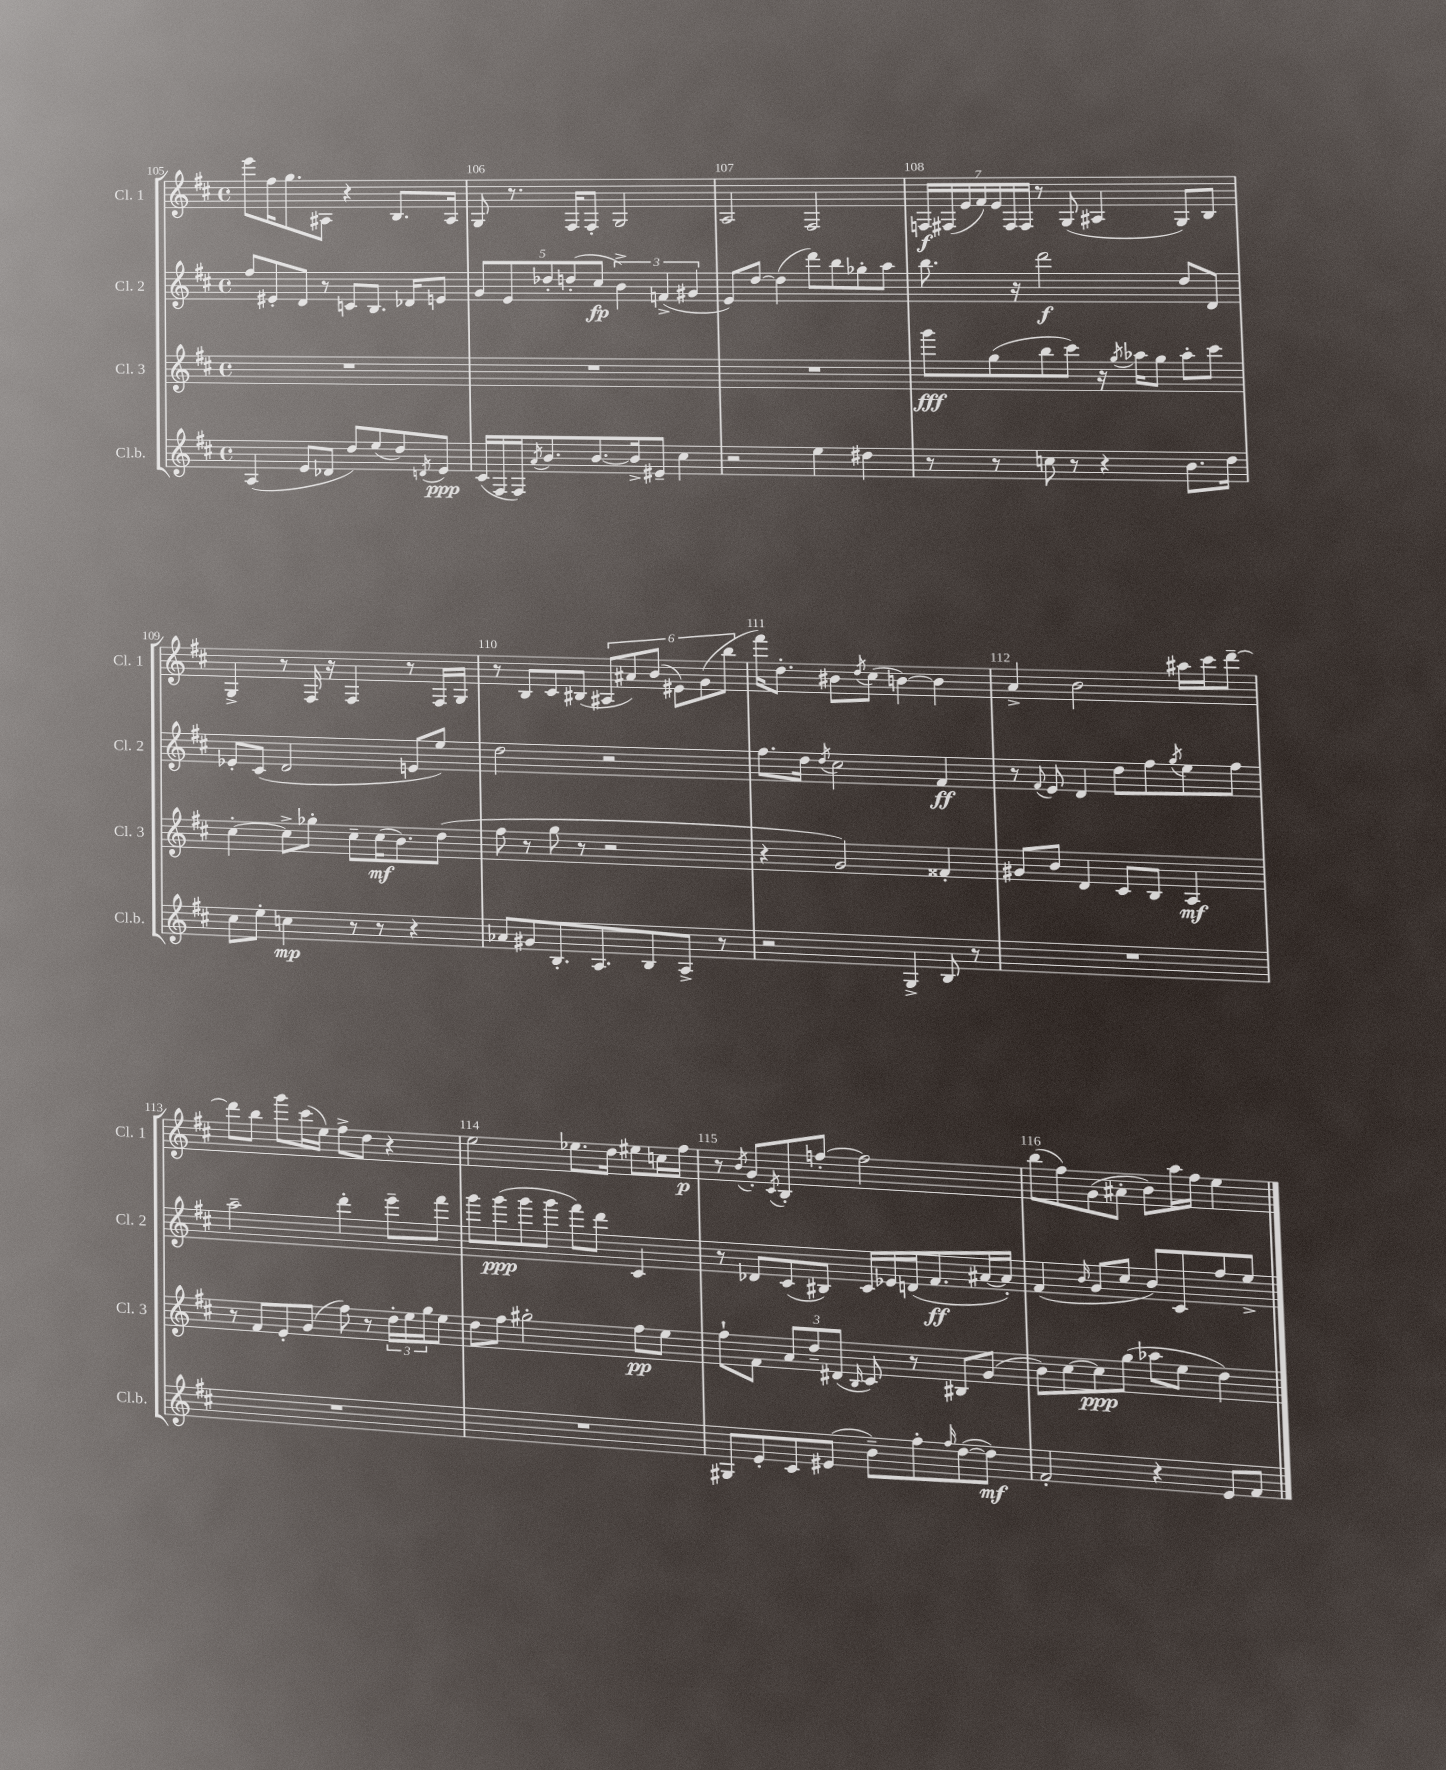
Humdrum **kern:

**kern	**dynam	**kern	**dynam	**kern	**dynam	**kern	**dynam
*part4	*part4	*part3	*part3	*part2	*part2	*part1	*part1
*staff4	*staff4	*staff3	*staff3	*staff2	*staff2	*staff1	*staff1
*I"Cl.b.	*	*I"Cl. 3	*	*I"Cl. 2	*	*I"Cl. 1	*
*I'Cl.b.	*	*I'Cl. 3	*	*I'Cl. 2	*	*I'Cl. 1	*
*clefG2	*	*clefG2	*	*clefG2	*	*clefG2	*
*k[f#c#]	*	*k[f#c#]	*	*k[f#c#]	*	*k[f#c#]	*
*M4/4	*	*M4/4	*	*M4/4	*	*M4/4	*
*met(c)	*	*met(c)	*	*met(c)	*	*met(c)	*
=105	=105	=105	=105	=105	=105	=105	=105
(4A/	.	1r	.	8ff#/L	.	8eee\L	.
.	.	.	.	8e#X'/	.	16ff#\K	.
.	.	.	.	.	.	8.gg\	.
8e/L	.	.	.	8d/J	.	.	.
8d-X/J	.	.	.	8r	.	8A#X\J	.
8dd/L)	.	.	.	8cn/L	.	4r	.
(8ee/	.	.	.	8.B/J	.	.	.
8dd/)	.	.	.	.	.	8.B/L	.
.	.	.	.	16d-X/KL	.	.	.
8qdn/	.	.	.	.	.	.	.
8e/J	ppp	.	.	8en/J	.	.	.
.	.	.	.	.	.	16A#/Jk	.
=106	=106	=106	=106	=106	=106	=106	=106
(16c#/LL	.	1r	.	10g/L	.	8G/	.
16F#/	.	.	.	.	.	.	.
.	.	.	.	10e/	.	.	.
16F#/J)	.	.	.	.	.	8.r	.
8qa/	.	.	.	.	.	.	.
8.b/	.	.	.	.	.	.	.
.	.	.	.	10dd-X'/	.	.	.
.	.	.	.	(10ddn'/	.	.	.
.	.	.	.	.	.	16F#/KL	.
[8.b/	.	.	.	.	.	8F#'/J	.
.	.	.	.	10cc#/J	fp	.	.
.	.	.	.	6b^\)	.	2G/	.
16b^/k]	.	.	.	.	.	.	.
8e#X~/J	.	.	.	.	.	.	.
.	.	.	.	(6fn^/	.	.	.
4cc#\	.	.	.	.	.	.	.
.	.	.	.	6g#X/	.	.	.
=107	=107	=107	=107	=107	=107	=107	=107
2r	.	1r	.	8e/L)	.	2A/	.
.	.	.	.	[8dd/J	.	.	.
.	.	.	.	(4dd\]	.	.	.
4ee\	.	.	.	8ddd\L)	.	2F#/	.
.	.	.	.	8bb\	.	.	.
4dd#X\	.	.	.	8gg-X'\	.	.	.
.	.	.	.	8aa\J	.	.	.
=108	=108	=108	=108	=108	=108	=108	=108
8r	.	8ggg\L	fff	8.bb\	.	28Fn/LL	f
.	.	.	.	.	.	(28F#X/	.
.	.	.	.	.	.	28e/	.
.	.	.	.	.	.	28f#/)	.
8r	.	(8gg\	.	.	.	.	.
.	.	.	.	.	.	28e/	.
.	.	.	.	.	.	28F#/	.
.	.	.	.	16r	.	.	.
.	.	.	.	.	.	28F#/JJ	.
8ccn\	.	8bb\	.	2ddd\	f	8r	.
8r	.	8ccc#\J)	.	.	.	(8G/	.
4r	.	16r	.	.	.	4A#X/	.
.	.	8qgg/	.	.	.	.	.
.	.	16aa-X\KL	.	.	.	.	.
.	.	8gg\J	.	.	.	.	.
8.b\L	.	8aa-'\L	.	8dd/L	.	8G/L)	.
.	.	8ccc#\J	.	8d/J	.	8B/J	.
16dd\Jk	.	.	.	.	.	.	.
!!LO:LB:g=z
=109	=109	=109	=109	=109	=109	=109	=109
8cc#\L	.	[4cc#'\	.	8e-X'/L	.	4G^/	.
8ee'\J	.	.	.	(8c#/J	.	.	.
4ccn\	mp	8cc#^\L]	.	2d/	.	8r	.
.	.	8gg-X'\J	.	.	.	16F#/	.
.	.	.	.	.	.	16r	.
8r	.	8cc#~\L	.	.	.	4F#/	.
8r	.	(16cc#\K	mf	.	.	.	.
.	.	8.b\)	.	.	.	.	.
4r	.	.	.	8en/L	.	8r	.
.	.	(8dd\J	.	8ee/J)	.	16F#/LL	.
.	.	.	.	.	.	16G/JJ	.
=110	=110	=110	=110	=110	=110	=110	=110
8a-X/L	.	8ff#\	.	2dd\	.	8r	.
8g#X/	.	8r	.	.	.	8B/L	.
8.B'/	.	8gg\	.	.	.	8c#/	.
.	.	8r	.	.	.	(8B#X/J	.
8.A/	.	.	.	.	.	.	.
.	.	2r	.	2r	.	12A#X/L	.
.	.	.	.	.	.	12a#X/)	.
8B/	.	.	.	.	.	.	.
.	.	.	.	.	.	(12b/J	.
8A^/J	.	.	.	.	.	12e#X\L)	.
.	.	.	.	.	.	(12g\	.
8r	.	.	.	.	.	.	.
.	.	.	.	.	.	12bb\J	.
=111	=111	=111	=111	=111	=111	=111	=111
2r	.	4r	.	8.ff#\L	.	16fff#\KL)	.
.	.	.	.	.	.	8.dd'\J	.
.	.	.	.	16dd\Jk	.	.	.
.	.	.	.	8qdd/	.	.	.
.	.	2g/)	.	2cc#\	.	8b#X\L	.
.	.	.	.	.	.	8qdd/	.
.	.	.	.	.	.	(8cc#\J	.
4G^/	.	.	.	.	.	[4bn\)	.
8B/	.	4f##X'/	.	4f#/	ff	4b\]	.
8r	.	.	.	.	.	.	.
=112	=112	=112	=112	=112	=112	=112	=112
1r	.	8g#X/L	.	8r	.	4a^/	.
.	.	.	.	8qqf#/	.	.	.
.	.	8b/J	.	8e/	.	.	.
.	.	4d/	.	4d/	.	2b\	.
.	.	8c#/L	.	8dd\L	.	.	.
.	.	8B/J	.	8ff#\	.	.	.
.	.	.	.	8qgg/	.	.	.
.	.	4A/	mf	8ee\	.	16aa#X\LL	.
.	.	.	.	.	.	16ccc#\J	.
.	.	.	.	8ff#\J	.	[8ddd~\J	.
!!LO:LB:g=z
=113	=113	=113	=113	=113	=113	=113	=113
1r	.	8r	.	2aa~\	.	8ddd\L]	.
.	.	8f#/L	.	.	.	8bb\J	.
.	.	8e'/	.	.	.	8ggg\L	.
.	.	(8g/J	.	.	.	(16ccc#\L	.
.	.	.	.	.	.	16ee\JJ)	.
.	.	8ff#\)	.	4ddd'\	.	8ff#^\L	.
.	.	8r	.	.	.	8dd\J	.
.	.	24dd'\LL	.	8eee~\L	.	4r	.
.	.	24ee\	.	.	.	.	.
.	.	24gg\J	.	.	.	.	.
.	.	8ee\J	.	8fff#\J	.	.	.
=114	=114	=114	=114	=114	=114	=114	=114
1r	.	8dd\L	.	8ggg\L	.	2ee\	.
.	.	8ff#\J	.	(8ggg\	ppp	.	.
.	.	2gg#X'\	.	8ggg\	.	.	.
.	.	.	.	8ggg\J	.	.	.
.	.	.	.	8fff#\L)	.	8.ee-X\L	.
.	.	.	.	8ddd\J	.	.	.
.	.	.	.	.	.	16dd\Jk	.
.	.	8ff#\L	pp	4c#/	.	8ee#X\L	.
.	.	8ee\J	.	.	.	16ccn\L	.
.	.	.	.	.	.	16ff#\JJ	p
=115	=115	=115	=115	=115	=115	=115	=115
8G#X/L	.	8ff#`\L	.	8r	.	8r	.
.	.	.	.	.	.	8qb/	.
8e'/	.	8f#\J	.	8d-X/L	.	8g'/L	.
.	.	.	.	.	.	8qc#/	.
8c#/	.	12a/L	.	(8c#/	.	8B'/	.
.	.	12dd~/	.	.	.	.	.
(8e#X/J	.	.	.	8B#X/J)	.	[8ffn'/J	.
.	.	(12d#X/J	.	.	.	.	.
.	.	16qqB/	.	.	.	.	.
8b~\L)	.	8c#/)	.	16c#/LL	.	2ff\]	.
.	.	.	.	16e-X/	.	.	.
8ff#'\	.	8r	.	(16dn/J	.	.	.
.	.	.	.	8.f#/	ff	.	.
16qqff#/	.	.	.	.	.	.	.
([8dd\	.	8B#X/L	.	.	.	.	.
8dd\J])	mf	(8g/J	.	[16a#X/L	.	.	.
.	.	.	.	16a#'/JJ])	.	.	.
=116	=116	=116	=116	=116	=116	=116	=116
2f#'/	.	8b\L)	.	(4f#/	.	(8bb\L	.
.	.	[8cc#\	.	.	.	8ff#\)	.
.	.	.	.	16qqb/	.	.	.
.	.	8cc#\]	ppp	8g/L	.	(8g\	.
.	.	(8gg\J	.	8cc#/J	.	8a#X'\J	.
4r	.	8aa-X\L	.	8b/L)	.	8b\L)	.
.	.	8ee\J	.	8c#/	.	16aa\L	.
.	.	.	.	.	.	16ff#\JJ	.
8e/L	.	4dd\)	.	8ff#/	.	4ee\	.
8f#/J	.	.	.	8ee^/J	.	.	.
==	==	==	==	==	==	==	==
*-	*-	*-	*-	*-	*-	*-	*-
